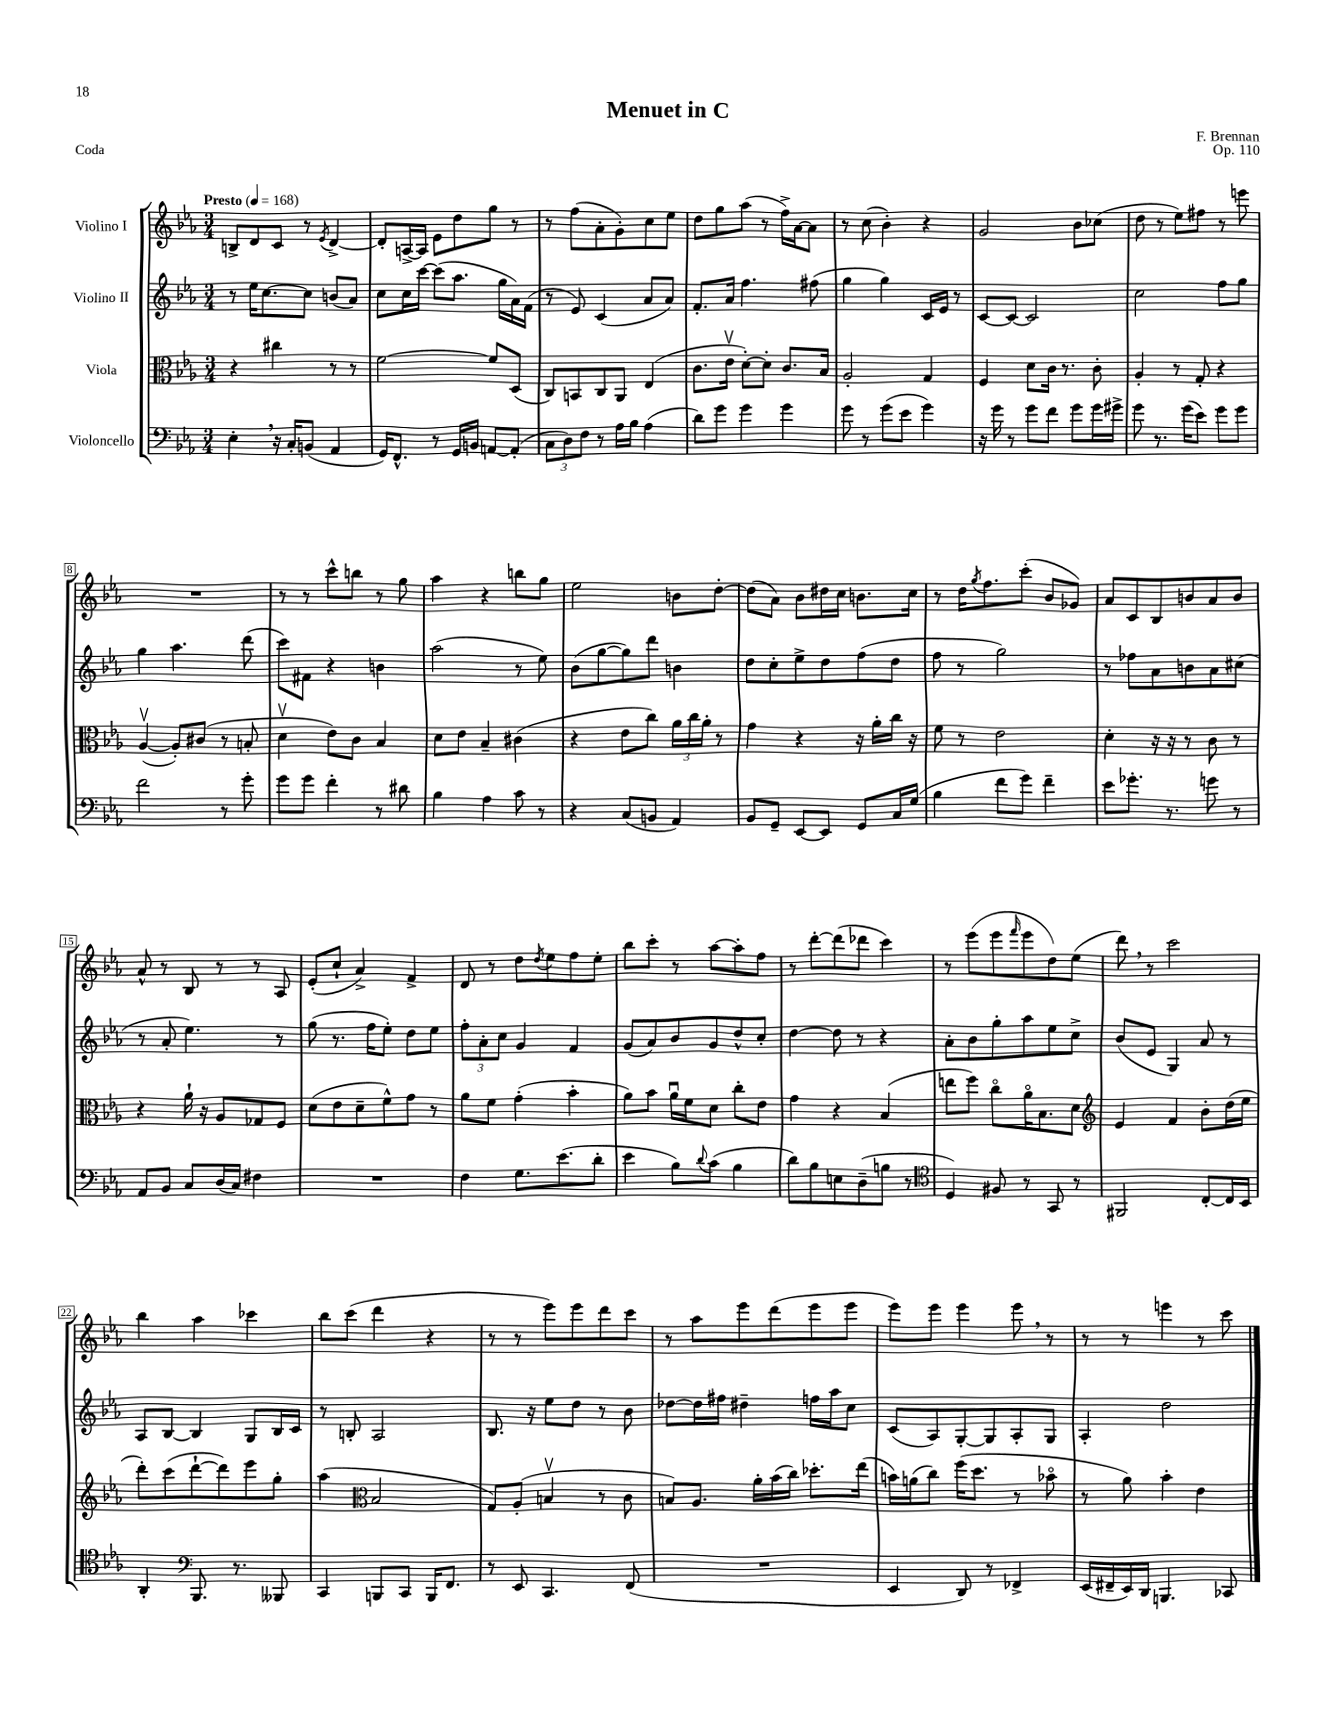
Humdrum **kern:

**kern	**kern	**kern	**kern
*part4	*part3	*part2	*part1
*staff4	*staff3	*staff2	*staff1
*I"Violoncello	*I"Viola	*I"Violino II	*I"Violino I
*clefF4	*clefC3	*clefG2	*clefG2
*k[b-e-a-]	*k[b-e-a-]	*k[b-e-a-]	*k[b-e-a-]
*M3/4	*M3/4	*M3/4	*M3/4
*MM168	*MM168	*MM168	*MM168
=1	=1	=1	=1
!	!	!	!LO:TX:a:B:t=Presto
4E-',\	4r	8r	8Bn^/L
.	.	16ee-\KL	8d/
.	.	[8.cc\	.
16r	4cc#X\	.	8c/J
16C'/KL	.	.	.
(8BBn/J	.	8cc\J]	8r
.	.	.	8qe-/
4AA-/	8r	(8bn/L	[4d^/
.	8r	8a-/J)	.
=2	=2	=2	=2
16GG/KL)	[2f\	8cc\L	8d'/L]
8.FF^^/J	.	.	.
.	.	16cc\L	[16An^/L
.	.	[16ccc\JJ	16A/JJ]
8r	.	(8ccc\L]	8e-\L
16GG/LL	.	8.aa-\J	8dd\
16BBn/JJ	.	.	.
[8AAn/L	8f/L]	.	8gg\J
.	.	16gg\LL	.
(8AA'/J]	(8D/J	16a-\)	8r
.	.	(16f\JJ	.
=3	=3	=3	=3
12C\L	8C/L)	8r	8r
12D\)	.	.	.
.	8BBn/	8e-/)	(8ff\L
12F\J	.	.	.
8r	8C/	(4c/	8a-'\
16A-\LL	8AA-/J	.	8g'\)
16B-\JJ	.	.	.
(4A-\	(4E-/	8a-/L	8cc\
.	.	8a-/J)	8ee-\J
=4	=4	=4	=4
8d\L)	8.c\L	8.f'/L	8dd\L
8g\J	.	.	8gg\
.	16e-v\Jk	16a-/Jk	.
4g\	[8d'\L)	4.ff\	(8aa-\J
.	8d'\J]	.	8r
4g\	8.c/L	.	16ff^\LL)
.	.	.	[16a-\J
.	.	(8ff#X\	8a-\J]
.	16B-/Jk	.	.
=5	=5	=5	=5
8g\	2A-'/	4gg\	8r
8r	.	.	(8cc\
(8g\L	.	4gg\)	4b-'\)
8e-\J	.	.	.
4g\)	4G/	16c/LL	4r
.	.	16e-/JJ	.
.	.	8r	.
=6	=6	=6	=6
16r	4F/	[8c/L	2g/
16g\	.	.	.
8r	.	8c/J_	.
8g\L	8d\L	2c/]	.
8f\J	16c\Jk	.	.
.	8.r	.	.
8g\L	.	.	8b-\L
16g\L	8c'\	.	(8cc-X\J
16g#X^\JJ	.	.	.
=7	=7	=7	=7
8g\	4A-'/	2cc\	8dd\
8.r	.	.	8r
.	8r	.	8ee-\L)
(16g\KL	.	.	.
8e-\J)	8G'/	.	8ff#X\J
8g\L	4r	8ff\L	8r
8g\J	.	8gg\J	8eeen\
!!LO:LB:g=z
=8	=8	=8	=8
2f\	([4A-v/	4gg\	2.r
.	8A-'/L])	4.aa-\	.
.	(8c#X/J	.	.
8r	8r	.	.
8g'\	8Bn'/	(8ddd\	.
=9	=9	=9	=9
8g\L	4dv\	8ccc\L)	8r
8g\J	.	8f#X\J	8r
4f'\	8e-\L)	4r	8ccc^^\L
.	8c\J	.	8bbn\J
8r	4B-/	4bn\	8r
8d#X\	.	.	8gg\
=10	=10	=10	=10
4B-\	8d\L	(2aa-\	4aa-\
.	8e-\J	.	.
4A-\	4B-~/	.	4r
8c\	(4c#X\	8r	8bbn\L
8r	.	8ee-\)	8gg\J
=11	=11	=11	=11
4r	4r	(8b-\L	2ee-\
.	.	[8gg\	.
(8C/L	8e-\L	8gg\])	.
8BBn/J	8cc\J)	8ddd\J	.
4AA-/)	24a-\LL	4bn\	8bn\L
.	24cc\	.	.
.	24a-'\JJ	.	.
.	8r	.	[8dd'\J
=12	=12	=12	=12
8BB-/L	4g\	8dd\L	(8dd\L]
8GG~/J	.	8cc'\	8a-\J)
[8EE-/L	4r	8ee-^\	8b-\L
8EE-/J]	.	8dd\	16dd#X\L
.	.	.	16cc\JJ
8GG/L	16r	(8ff\	8.bn\L
.	16a-'\LL	.	.
16C/L	16cc\JJ	8dd\J	.
(16G/JJ	16r	.	16cc\Jk
=13	=13	=13	=13
4B-\	8f\	8ff\	8r
.	8r	8r	16dd\KL
.	.	.	8qgg/
.	.	.	8.ff\
8f\L	2e-\	2gg\)	.
8g\J)	.	.	(8ccc'\J
4f~\	.	.	8b-/L
.	.	.	8g-X/J)
=14	=14	=14	=14
8e-\L	4d'\	8r	8a-/L
8.g-X'\J	.	8ff-X\L	8c/
.	16r	8a-\	8B-/
8.r	16r	.	.
.	8r	8bn\	8bn/
8gn\	8c\	8a-\	8a-/
8r	8r	(8cc#X\J	8b/J
!!LO:LB:g=z
=15	=15	=15	=15
8AA-/L	4r	8r	8a-^^/
8BB-/J	.	8a-'/	8r
8C/L	16a-`\	4.ee-\)	8B-/
.	16r	.	.
(16D/L	8A-/L	.	8r
16C/JJ)	.	.	.
4F#X\	8G-X/	.	8r
.	8F/J	8r	8A-/
=16	=16	=16	=16
2.r	(8d\L	(8gg\	(8e-'/L
.	8e-\	8.r	8cc`/J
.	8d~\	.	4a-^/)
.	.	16ff\KL	.
.	8f^^\)	8ee-'\J)	.
.	8g\J	8dd\L	4f^/
.	8r	8ee-\J	.
=17	=17	=17	=17
4F\	8a-\L	12ff'\L	8d/
.	.	12a-'\	.
.	8f\J	.	8r
.	.	12cc\J	.
8.G\L	(4g'\	4g/	8dd\L
.	.	.	8qdd/
.	.	.	8ee-\
(8.e-\	.	.	.
.	4b-'\	4f/	8ff\
8d'\J	.	.	8ee-'\J
=18	=18	=18	=18
4e-\	8a-\L)	(8g/L	8bb-\L
.	8b-\J	8a-/)	8ccc'\J
8B-\L)	16a-u\LL	8b-/	8r
.	16f\J	.	.
8qqd/	.	.	.
(8c\J	8d\J	8g/	[8aa-\L
4B-\	8cc'\L	8dd^^/	8aa-'\]
.	8e-\J	8cc'/J	8ff\J
=19	=19	=19	=19
8d\L)	4g\	[4dd\	8r
8B-\	.	.	[8ddd'\L
8En\	4r	8dd\]	(8ddd\]
(8D~\	.	8r	8ddd-X\J
8Bn\J	(4B-/	4r	4ccc\)
8r	.	.	.
=20	=20	=20	=20
*clefC4	*	*	*
4D/)	8een\L	8a-'\L	8r
.	8ff\J)	8b-\	(8eee-\L
8F#X/	8cc\L	8gg'\	8eee-\
.	.	.	16qqfff/
8r	16a-\K	8aa-\	8eee-\
.	8.B-\	.	.
8GG/	.	8ee-\	8dd\)
8r	8d\J	8cc^\J	(8ee-\J
=21	=21	=21	=21
*	*clefG2	*	*
2FF#X/	4e-/	(8b-/L	8ddd,\)
.	.	8e-/J	8r
.	4f/	4G/)	2ccc\
[8C'/L	8b-'\L	8a-/	.
16C/L]	(16dd\L	8r	.
16BB-/JJ	16ee-\JJ	.	.
!!LO:LB:g=z
=22	=22	=22	=22
4AA-'/	8ddd'\L)	8A-/L	4bb-\
.	(8ccc\	[8B-/J	.
*clefF4	*	*	*
8.BBB-/	[8ddd`\	4B-/]	4aa-\
.	8ddd\])	.	.
8.r	.	.	.
.	8eee-\	8G/L	4ccc-X\
8BBB--X/	8gg'\J	16B-/L	.
.	.	16c/JJ	.
=23	=23	=23	=23
4CC/	(4aa-\	8r	8bb-\L
.	.	8Bn'/	(8ccc\J
*	*clefC3	*	*
8BBBn/L	2B-/	2A-/	4ddd\
8CC/J	.	.	.
16BBB/KL	.	.	4r
8.FF/J	.	.	.
=24	=24	=24	=24
8r	8G/L)	8.B-/	8r
8EE-/	(8A-'/J	.	8r
.	.	16r	.
4.CC/	4Bnv/	8ee-\L	8eee-\L)
.	.	8dd\J	8eee-\
.	8r	8r	8ddd\
(8FF/	8c\	8b-\	8ccc\J
=25	=25	=25	=25
2.r	8Bn/L)	[8dd-X\L	8r
.	8.A-/J	16dd-\L]	8aa-\L
.	.	16ff#X\JJ	.
.	.	4dd#X~\	8eee-\
.	16a-'\LL	.	.
.	(16b-\	.	(8ddd\
.	16cc\JJ)	.	.
.	8.dd-X'\L	16ffn\LL	8eee-\
.	.	16aa-\J	.
.	.	8cc\J	8eee-\J
.	(16ee-\Jk	.	.
=26	=26	=26	=26
4EE-/	16bn\LL)	(8c/L	8eee-\L)
.	(16an\J	.	.
.	8cc\J)	8A-/)	8eee-\J
8DD/)	(16ff\KL	[8G'/	4eee-\
.	8.dd\J	.	.
8r	.	8G/]	.
4FF-X^/	8r	8A-'/	8eee-,\
.	8b-X\	8G/J	8r
=27	=27	=27	=27
(16EE-/LL	8r	4A-'/	8r
16FF#X~/	.	.	.
16EE-/)	8a-\)	.	8r
16DD/JJ	.	.	.
4.BBBn/	4b-'\	2dd\	4eeen\
.	4e-\	.	8r
8CC-X/	.	.	8ccc\
==	==	==	==
*-	*-	*-	*-
